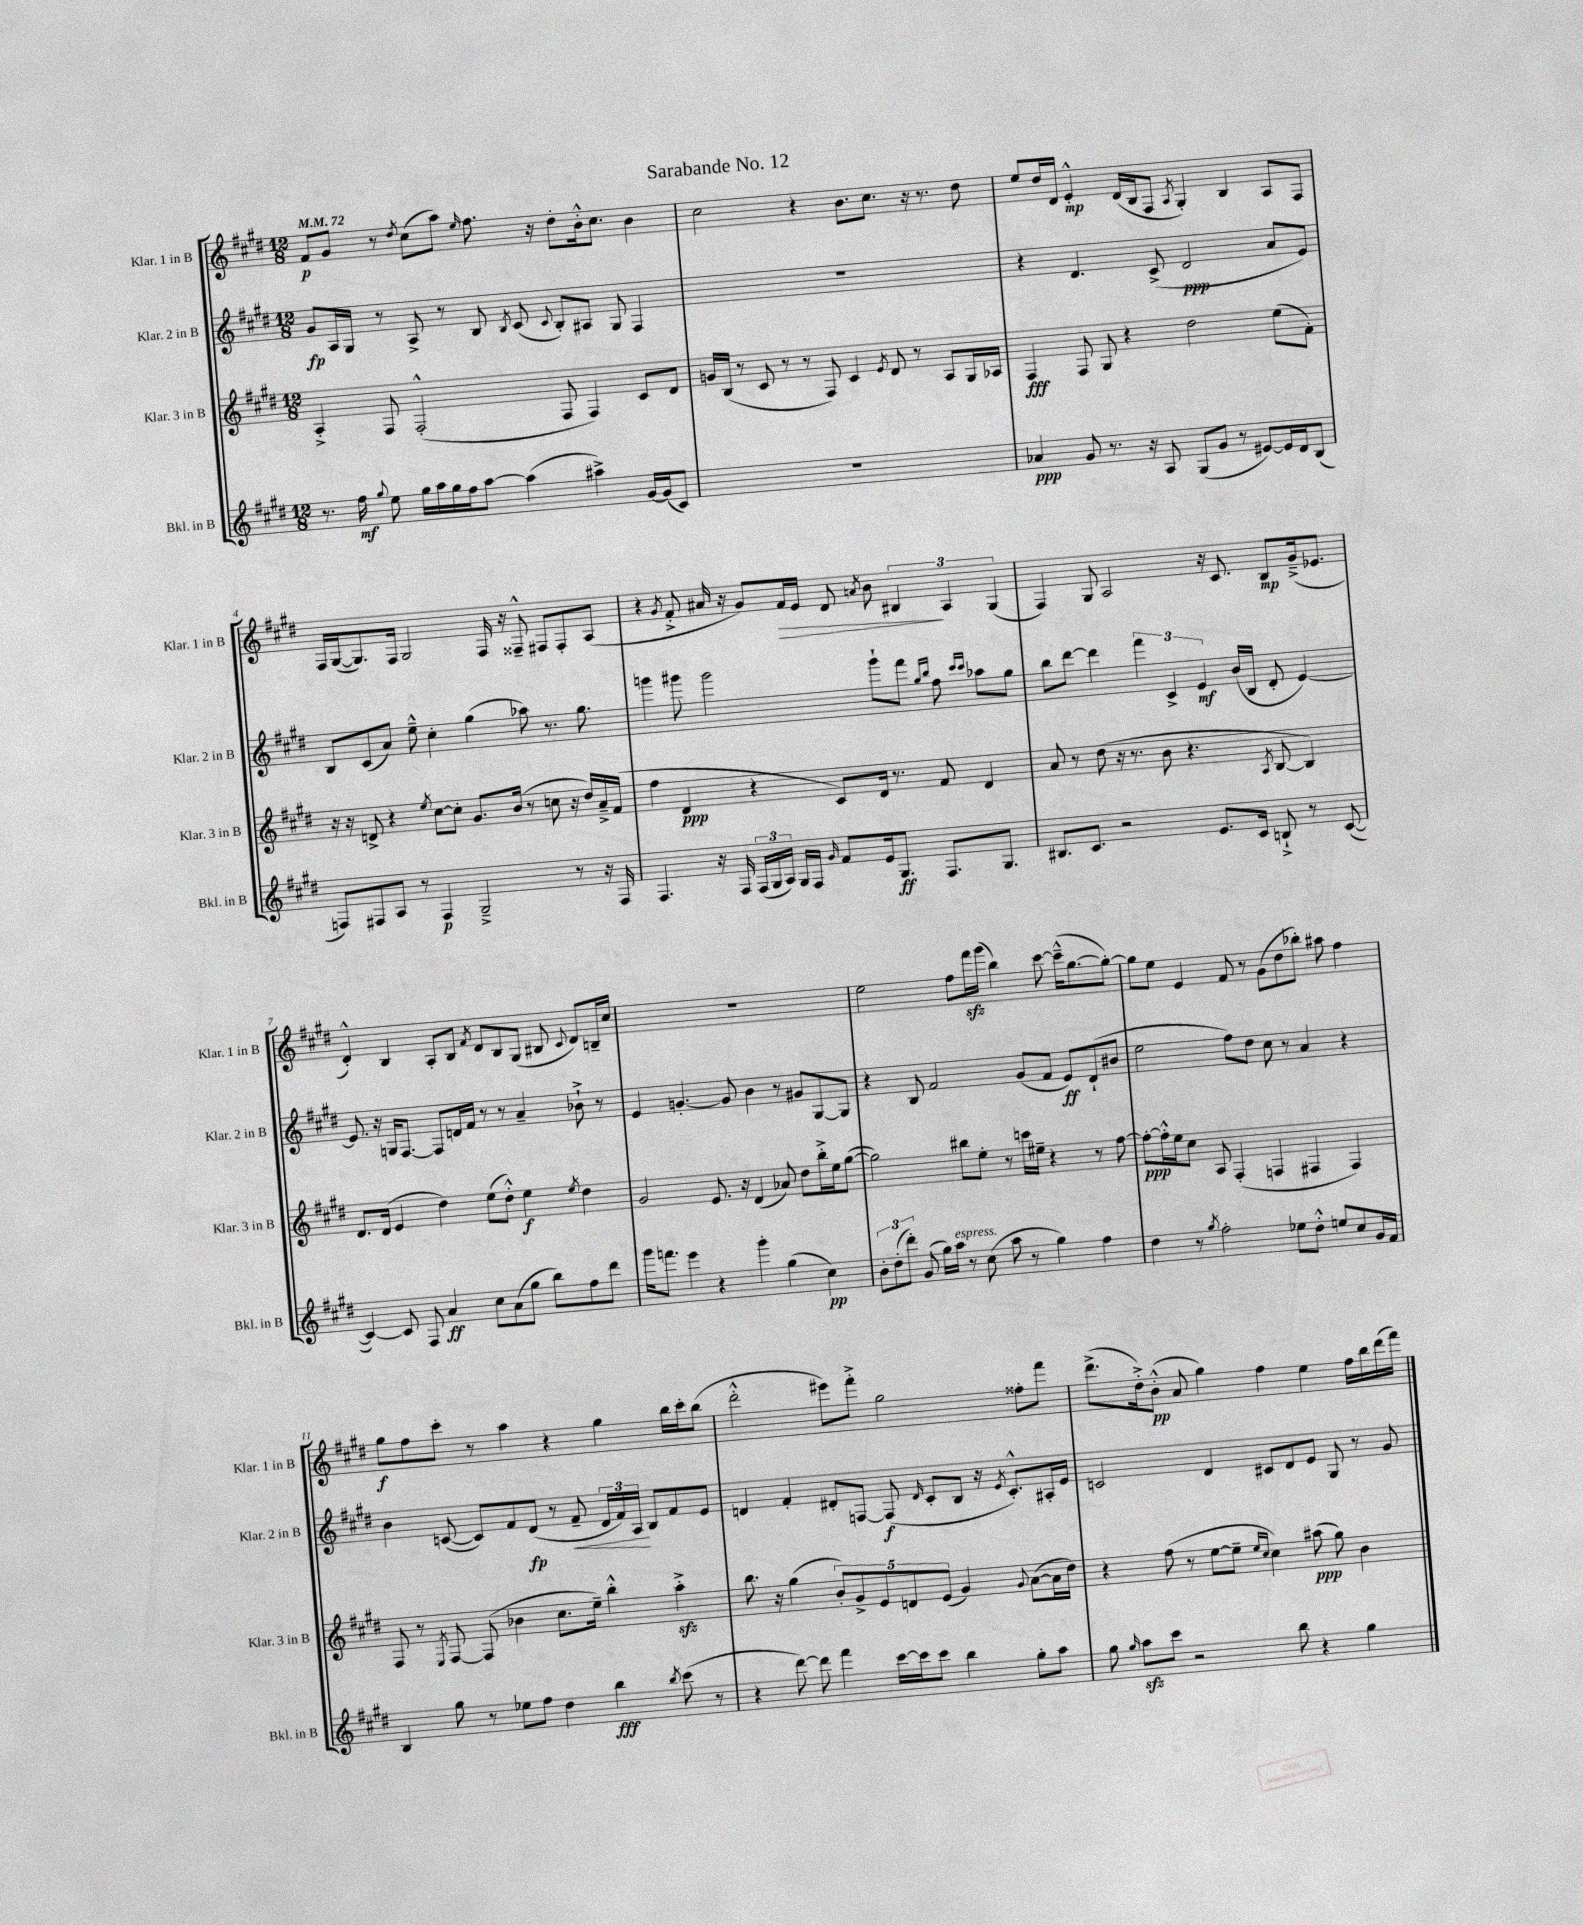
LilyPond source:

\header { title = "Sarabande No. 12" }
<<
\new StaffGroup <<
\new Staff = "s0" \with { instrumentName = "Klar. 1 in B" shortInstrumentName = "Klar. 1 in B" } {
    \clef treble \key e \major \numericTimeSignature \time 12/8 \tempo 4 = 72
    \autoBeamOff fis'8[\p gis'8] r8 \acciaccatura { dis''8 } cis''8[( a''8]) \grace { e''16 } fis''8. r16 dis''8[-. b'16-.-^ cis''8.] b'4 |
    cis''2 r4 b'8.[ cis''8.] r16 r8. dis''8 |
    e''8[ dis''16 dis'16] e'4-.-^\mp dis'16[( b16 fis8] \acciaccatura { a8 } gis4-.) b4 a8[ fis8] |
    fis16[ gis16~( gis8.) fis16] gis2 fis16 r16 fisis8---^ fis8[ fis8-. a8]( |
    r4 \acciaccatura { gis'8 } fis'8-.-> ais'16 r16 gis'8[) fis'16\> e'16] dis'8 \acciaccatura { a'8 } b'8 \tuplet 3/2 { bis4\! a4 gis4( } |
    fis4) gis8 a2 r16 cis'8. b8[\mp gis'16--->( ees'8.] |
    dis'4-.-^) b4 a8[-. b8] \acciaccatura { fis'8 } dis'8[ b8 gis8]( bis8 \appoggiatura { cis'8 } dis'8[) b16-- cis''16] |
    R1. |
    e''2 fis''8[ fis'''16\sfz gis'''16]( b''4) cis'''8~ cis'''16[---^( gis''8.~ gis''8]~-.) |
    gis''8[ e''8] e'4 fis'8 r8 gis'8[( dis''8 bes''8]-.) ais''8 fis''4 |
    gis''8[\f fis''8 cis'''8]-. r8 a''4 r4 gis''4 b''16[ cis'''16-. b''8]( |
    dis'''2-.-^ eis'''8[) fis'''8]-.-> gis''2 fisis''8[-. fis'''8] |
    dis'''8.[->( dis''16-.->) b'8]-.-^\pp( a'8 gis''4) fis''4 e''4 fis''16[ b''16 dis'''16( fis'''16]) \bar "|." |
}
\new Staff = "s1" \with { instrumentName = "Klar. 2 in B" shortInstrumentName = "Klar. 2 in B" } {
    \clef treble \key e \major \numericTimeSignature \time 12/8
    \autoBeamOff gis'8[\fp a16 gis16] r8 a8-> r8 b8 \acciaccatura { b8 } cis'8( \appoggiatura { cis'8 } b8[-.) ais8] gis8 fis4 |
    R1. |
    r4 dis'4. cis'8->( dis'2\ppp a'8[ e'8]) |
    b8[ cis'8( a'8]) e''8---^ cis''4-. gis''4( aes''8) r8. gis''8. |
    g'''4 gis'''8 gis'''2 gis'''8[-! fis'''8] \grace { gis''16[ b''16] } fis''8 \grace { cis'''16[ cis'''16] } aes''8[ gis''8] |
    b''8[ dis'''8]~ dis'''4 \tuplet 3/2 { fis'''4 cis'4-> e'4\mf } b'16[( b16] dis'8-. e'4~) |
    e'8. r16 g16[ fis8.]~ fis8[ d'16 fis'16] r8 r8 a'4-- bes'8-!-> r8 |
    e'4 g'4.~-. g'8 b'4 r8 gis'8[ gis8~ gis8] |
    r4 b8 fis'2 gis'8[( fis'8] e'8[\ff) dis'8-!( bis'8] |
    e''2 fis''8[) dis''8] cis''8 r8 a'4 r4 |
    b'4 c'8~( c'8[) fis'8 dis'8]\fp( r8 fis'8--\< \tuplet 3/2 { dis'16[ fis'16) a16]\! } b8[ fis'8 e'8] |
    d'4 fis'4-. dis'8[-. f8]~ f8\f( \grace { dis'16 } cis'8[-. b8] r16 \acciaccatura { e'8 } cis'8.[-.-^) ais16-. e'16] |
    c'2 dis'4 cis'8[ dis'8 e'8] gis8 r8 gis'8 \bar "|." |
}
\new Staff = "s2" \with { instrumentName = "Klar. 3 in B" shortInstrumentName = "Klar. 3 in B" } {
    \clef treble \key e \major \numericTimeSignature \time 12/8
    \autoBeamOff a4-.-> fis8 fis2-.-^( fis8 fis4) cis'8[ dis'8] |
    g'16[ b16]( r8 cis'8 r8 r8 fis8) cis'4 \acciaccatura { e'8 } dis'8 r8 a8[ gis16 aes16] |
    fis4\fff fis8 gis8 r4 dis''2 e''8[( fis'8]-.) |
    r16 r16 d'8-> r4 \acciaccatura { e''8 } cis''8[~ cis''8]-. gis'8.[ b'16]( r8 c''8 r16 dis''16[) a'16---> fis'16]( |
    fis''4 dis'4\ppp r4 cis'8[) dis'16] r8. fis'8 dis'4 |
    a'8 r8 dis''8( r16 r8. b'8 r4. \acciaccatura { a8 } b8~ b4) |
    dis'8.[ dis'16]( e'4 dis''4) e''8[( dis''8]-.-^) e''4\f \acciaccatura { e''8 } dis''4 |
    gis'2 e'8. r16 dis'4( aes'8) dis''8[ b''16-.-> e''16 gis''8]~( |
    gis''2) bis''8[ e''8]-. r8 c'''16[ eis''16]-- r4 r8 fis''8~ |
    fis''8[~-.\ppp fis''16-.-^ e''16 cis''8] a8 fis4-.( f4 fis4 fis4) |
    fis8 r8 \acciaccatura { e8 } fis8~ fis8( bes'4 cis''8.[ e''16]--) b''4-.-^ a''4-.->\sfz |
    b''8. r16 gis''4( \tuplet 5/4 { b'8[-.) gis'8-> e'8 d'8 e'8]( } gis'4) \appoggiatura { gis'8 } a'8[~( a'16 dis''16]) |
    r4 fis''8( r8 e''8[~ e''8]-- \grace { e''16[ cis''16] } cis''4) ais''8\ppp( gis''8) b'4 \bar "|." |
}
\new Staff = "s3" \with { instrumentName = "Bkl. in B" shortInstrumentName = "Bkl. in B" } {
    \clef treble \key e \major \numericTimeSignature \time 12/8
    \autoBeamOff r8. fis''16\mf \appoggiatura { gis''8 } e''8 gis''16[ a''16 gis''16 fis''16 a''8]~ a''4( ais''4->) gis'16[~ gis'16( cis'8]) |
    R1. |
    aes'4\ppp gis'8 r8. r16 a8 gis8[( gis'8] r8 eis'8[~) eis'16 dis'16 b8]( |
    f8[) fis8 a8] r8 fis4\p gis2---> r8 r16 fis16 |
    fis4. r16 fis16 \tuplet 3/2 { fis16[( gis16 a16]) } gis16[ fis16] \grace { gis'16 } fis'8[ e'16 gis8.]\ff fis8.[ gis8.] |
    bis8.[ cis'8.] r2 e'8.[ cis'16] b8-!-> r8 cis'8~( |
    cis'4~) cis'8 fis8 a'4\ff cis''8[ a'8( gis''8] b''8[) fis''8 dis'''8] |
    gis'''16[ f'''8.] e'''4 r4 gis'''4-. gis''4( cis''4\pp) |
    \tuplet 3/2 { b'8[-. dis''8-.( dis'''8]-.) } gis'8( gis''16[) a''16]^\markup { \italic "espress." } r8 cis''8( a''8 r8 gis''4) fis''4 |
    dis''4 r8 \acciaccatura { gis''8 } fis''2-. ees''8[ dis''8]-.-^ e''8[ cis''8 gis'16 fis'16] |
    b4 gis''8 r8 ees''8[ fis''8] dis''4 b''4\fff \acciaccatura { b''8 } cis'''8( r8 |
    r4 dis'''8~) dis'''8 fis'''4 cis'''16[~ cis'''16 cis'''8] b''4 gis''8[-. a''8] |
    gis''8 \grace { gis''16 } a''8[\sfz cis'''8] r2 b''8 r4 gis''4 \bar "|." |
}
>>
>>
